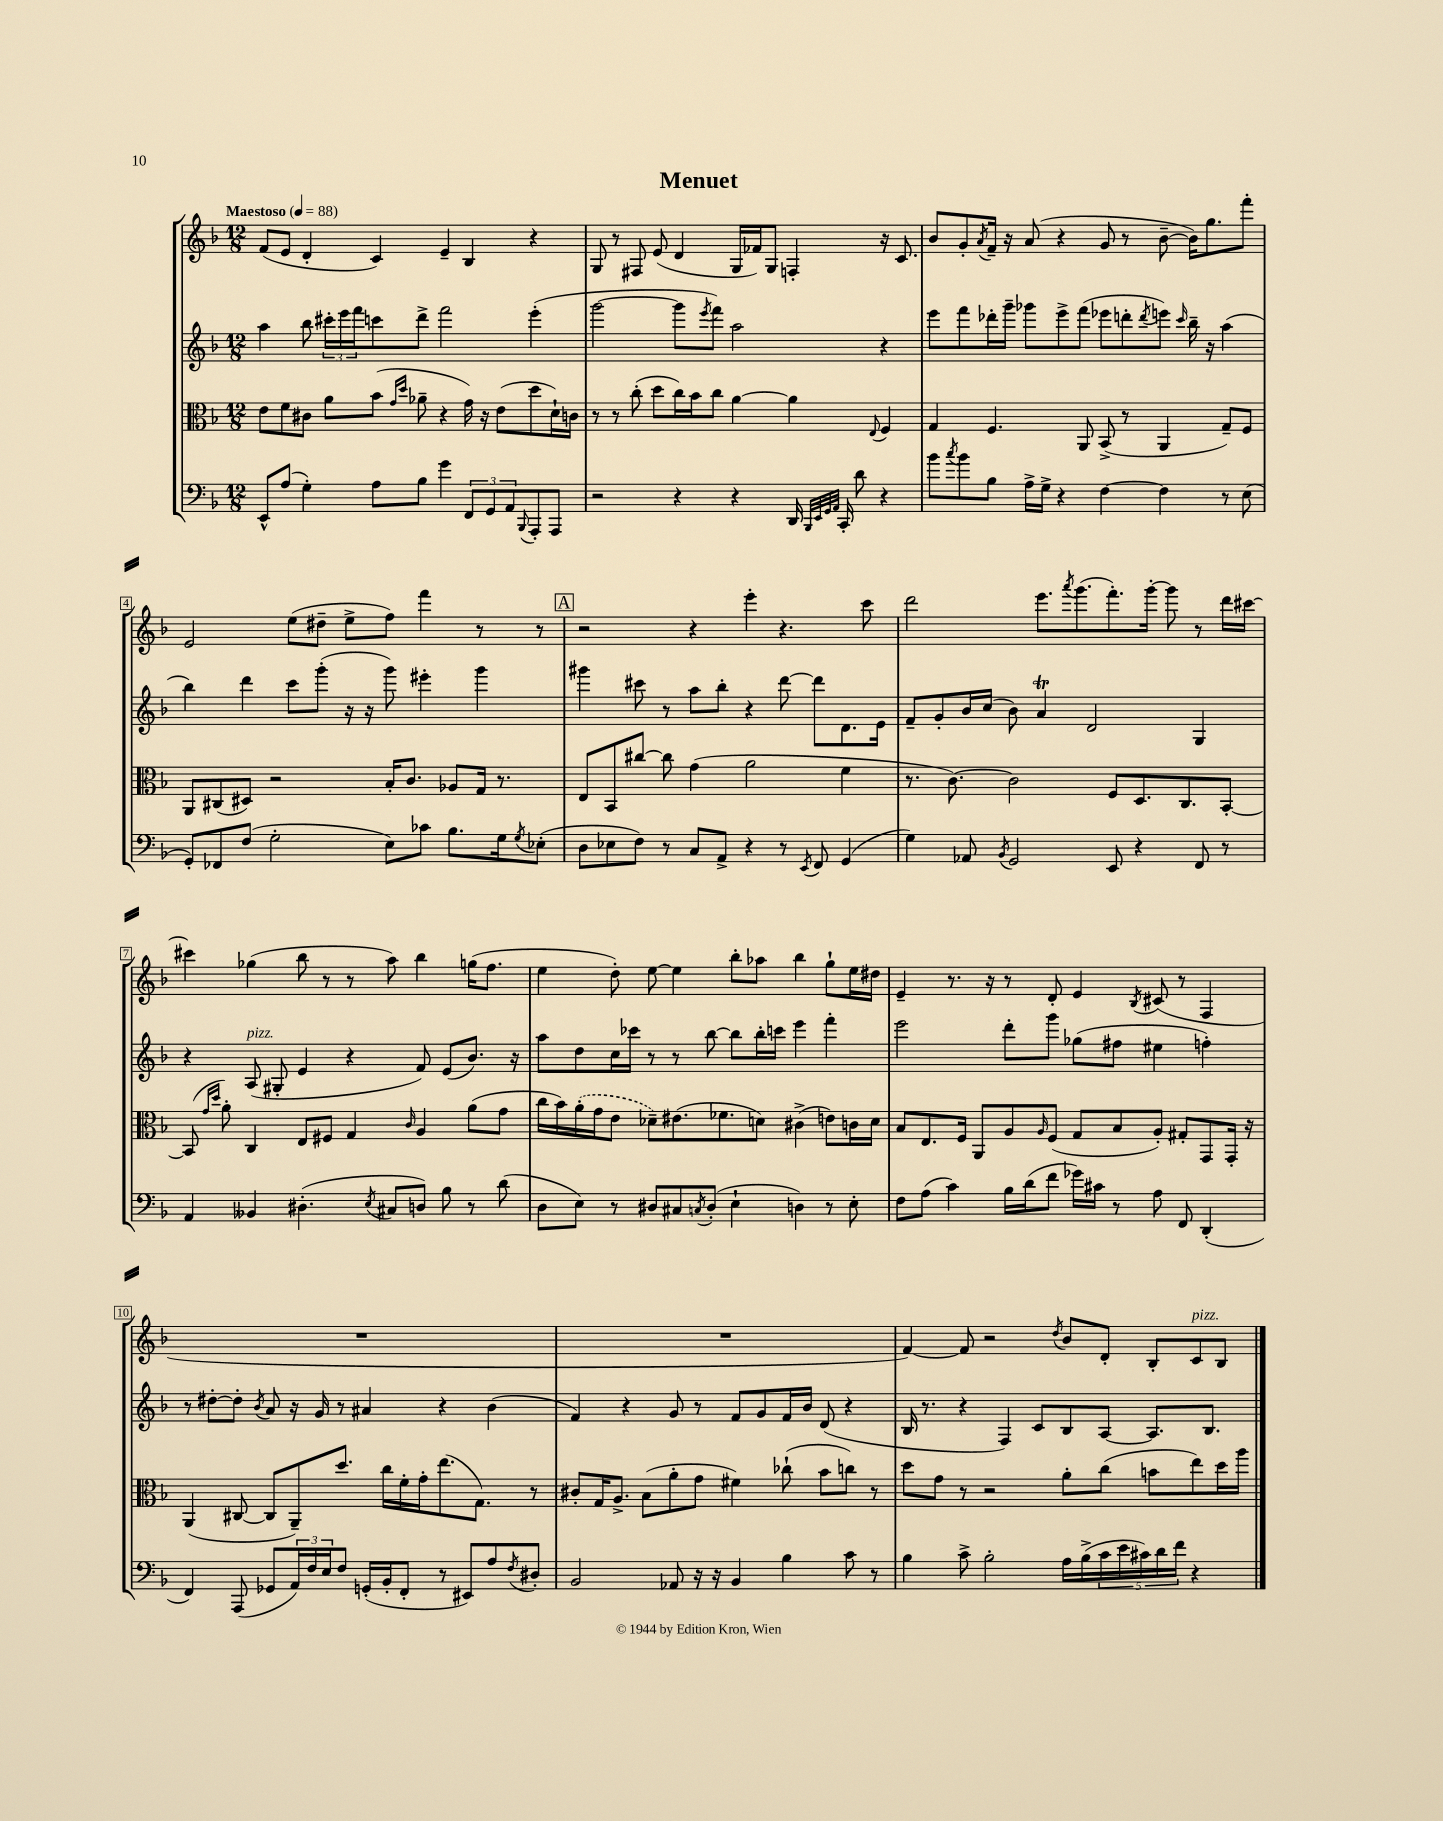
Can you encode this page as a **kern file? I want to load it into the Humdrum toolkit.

**kern	**kern	**kern	**kern
*staff4	*staff3	*staff2	*staff1
*clefF4	*clefC3	*clefG2	*clefG2
*k[b-]	*k[b-]	*k[b-]	*k[b-]
*M12/8	*M12/8	*M12/8	*M12/8
*MM88	*MM88	*MM88	*MM88
8EE^^/L	8e\L	4aa\	(8f/L
(8A/J	8f\	.	8e/J
4G'\)	8c#\J	8bb-\	4d'/
.	8a\L	24ccc#'\LL	.
.	.	24eee\	.
.	.	24fff\J	.
8A\L	(8b-\J	8ccc\	4c/)
.	16qqg/LL	.	.
.	16qqdd/JJ	.	.
8B-\J	8a-~\	8ddd^\J	.
4g\	4r	2fff\	4e~/
12FF/L	16g\)	.	4B-/
.	16r	.	.
12GG/	.	.	.
.	(8e\L	.	.
12AA/	.	.	.
8qqBBB-/	.	.	.
8AAA'/	8dd\	(4eee'\	4r
8AAA/J	16d`\L)	.	.
.	16c\JJ	.	.
=	=	=	=
2r	8r	[2ggg\	8G/
.	8r	.	8r
.	(8cc'\	.	8F#/
.	8dd\L	.	(8e/
4r	16cc\L)	8ggg\]L	4d/
.	16b-\J	.	.
.	.	8qeee/	.
.	8cc\J	8fff\J)	.
4r	[4a\	2aa\	16G/LL
.	.	.	16f-/J)
.	.	.	8G/J
16DD/	4a\]	.	4F'/
32qqBBB-/LLL	.	.	.
32qqEE/	.	.	.
32qqGG/	.	.	.
32qqAA/JJJ	.	.	.
16CC'/	.	.	.
8d\	.	.	.
.	8qqE/	.	.
4r	4F/	4r	16r
.	.	.	8.c/
=	=	=	=
8b-\L	4G/	8eee\L	8b-/L
8qcc/	.	.	.
8b-\	.	8fff\	8g'/
.	.	.	8qa/
8B-\J	4.F/	16ddd-'\L	16f~/Jk
.	.	16ggg~\JJ	16r
16A^\LL	.	8ggg-\L	(8a/
16G^\JJ	.	.	.
4r	.	8eee^\	4r
.	8AA/	(8fff\J	.
[4F\	(8BB-^/	8eee-\L	8g/
.	8r	8ddd'\	8r
.	.	8qddd/	.
4F\]	4AA/	8eee\J)	[8b-~\
.	.	16qqccc/	.
.	.	16bb-~\	16b-\]LK)
.	.	16r	8.gg\
8r	8G~/L)	(4aa\	.
(8E\	8F/J	.	8fff'\J
=	=	=	=
8GG'/L)	8AA/L	4bb-\)	2e/
8FF-/	(8C#/	.	.
(8F/J	8D#/J)	4ddd\	.
2G'\	2r	.	.
.	.	8ccc\L	(8ee\L
.	.	(8ggg'\J	8dd#~\J
.	.	16r	8ee^\L
.	.	16r	.
8E\L)	16B-'/LK	8ggg\)	8ff\J)
.	8.c/J	.	.
8c-\J	.	4eee#'\	4fff\
8.B-\L	8A-/L	.	.
.	16G/Jk	4ggg\	8r
16G\k	8.r	.	.
8qG/	.	.	.
(8E-'\J	.	.	8r
=	=	=	=
8D\L	8E/L	4ggg#\	2r
8E-\	8BB-/	.	.
8F\J)	[8cc#/J	8ccc#\	.
8r	8cc#\]	8r	.
8C/L	(4g\	8aa\L	4r
8AA^/J	.	8bb-'\J	.
4r	2a\	4r	4eee'\
8r	.	[8ddd\	4.r
8qEE/	.	.	.
8FF/	.	8ddd\]L	.
(4GG/	4f\	8.d\	.
.	.	.	8ccc\
.	.	16e\Jk	.
=	=	=	=
4G\)	8.r	8f~/L	2ddd\
.	.	8g'/	.
.	[8.c\)	.	.
8AA-/	.	16b-/L	.
.	.	(16cc/JJ	.
8qBB-/	.	.	.
2GG/	2c\]	8b-\)	.
.	.	4a/	8.eee\L
.	.	.	8qaaa/
.	.	.	(8.ggg\
.	.	2d/	.
8EE/	8F/L	.	8.fff'\)
4r	8.D/	.	.
.	.	.	[16ggg'\Jk
.	.	.	8ggg\]
.	8.C/	.	.
8FF/	.	4G/	8r
8r	[8BB-'/J	.	16ddd\LL
.	.	.	[16ccc#\JJ
=	=	=	=
4AA/	(8BB-/]	4r	4ccc#\]
.	16qqg/LL	.	.
.	16qqdd/JJ	.	.
.	8a'\)	.	.
4BB--/	4C/	(8A/	(4gg-\
.	.	8G#'/	.
(4.D#'\	8E/L	4e/	8bb-\
.	8F#/J	.	8r
.	4G/	4r	8r
8qE/	.	.	.
8C#/L	.	.	8aa\)
.	16qqc/	.	.
8D/J)	4A/	8f/)	4bb-\
8B-\	.	(8e/L	.
8r	(8a\L	8.b-/J)	(16gg\LK
.	.	.	8.ff\J
(8d\	8g\J	.	.
.	.	16r	.
=	=	=	=
8D\L	16cc\LL	8aa\L	4ee\
.	16b-\)	.	.
8E\J)	(16a'\	8dd\	.
.	16g\J	.	.
8r	8e\J	16cc\L	8dd'\)
.	.	16ccc-\JJ	.
8D#/L	8d-~\L)	8r	[8ee\
8C#/	(8.e#\	8r	4ee\]
8qC/	.	.	.
(8D#'/J	.	[8bb-\	.
.	8.f-\	.	.
4E`\	.	8bb-\]L	8bb-'\L
.	8d\J)	16bb-'\L	8aa-\J
.	.	16ccc\JJ	.
4D\)	(4c#^\	4eee\	4bb-\
8r	8e\L)	4fff'\	8gg`\L
8E'\	16c\L	.	16ee\L
.	16d\JJ	.	16dd#\JJ
=	=	=	=
8F\L	8B-/L	2eee\	4e~/
(8A\J	8.E/	.	.
4c\)	.	.	8.r
.	16F/Jk	.	.
.	8AA/L	.	.
.	.	.	16r
16B-\LL	8A/	8ddd'\L	8r
(16d\J	.	.	.
.	16qqA/	.	.
8f\J	(8F/J	8ggg\J	8d'/
16g-\LL)	8G/L	(8gg-\L	4e/
16c#\JJ	.	.	.
8r	8B-/	8ff#\J	.
.	.	.	8qB-/
8A\	8A'/J)	4ee#\	(8c#/
8FF/	8G#'/L	.	8r
(4DD'/	8GG/	4ff'\)	4F/
.	16GG'/Jk	.	.
.	16r	.	.
=	=	=	=
4FF/)	(4AA/	8r	1.r
.	.	[8dd#'\L	.
(8AAA/	[8C#/	8dd#'\]J	.
.	.	8qb-/	.
8GG-/L	8C#/]L	8a/	.
24AA/L)	8AA~/)	16r	.
24F/	.	.	.
.	.	16g/	.
24E/J	.	.	.
8F/J	8.dd/J	8r	.
(16GG'/LL	.	4a#/	.
16BB-'/J	16cc\LL	.	.
8FF'/J	16f'\	.	.
.	16g'\J	.	.
8r	(8.ee\	4r	.
8EE#/L)	.	.	.
.	8.G\J)	.	.
8A/	.	(4b-\	.
8qF/	.	.	.
8D#'/J	8r	.	.
=	=	=	=
2BB-/	8c#'/L	4f/)	1.r
.	16G/K	.	.
.	8.A^/J	.	.
.	.	4r	.
.	(8B-\L	.	.
8AA-/	8a'\	8g/	.
16r	8g\J	8r	.
16r	.	.	.
4BB-/	4f#\)	8f/L	.
.	.	8g/	.
4B-\	(8cc-`\	16f/L	.
.	.	16b-/JJ	.
.	8b-\L	(8d/	.
8c\	8cc\J)	4r	.
8r	8r	.	.
=	=	=	=
4B-\	8dd\L	16B-/	[4f/)
.	.	8.r	.
.	8g\J	.	.
8c^\	8r	4r	8f/]
2B-'\	2r	.	2r
.	.	4F/)	.
.	.	8c/L	.
.	.	.	8qdd/
16A\LL	8a'\L	8B-/	8b-/L
(16B-^\	.	.	.
20c\	(8cc\J	[8A/J	8d'/J
20e\	.	.	.
20c#\)	.	.	.
.	8b\L	8.A/]L	8B-'/L
20d\	.	.	.
20f\JJ	.	.	.
4r	8ee\)	.	8c/
.	.	8.B-/J	.
.	16dd\L	.	8B-/J
.	16aa\JJ	.	.
==	==	==	==
*-	*-	*-	*-
